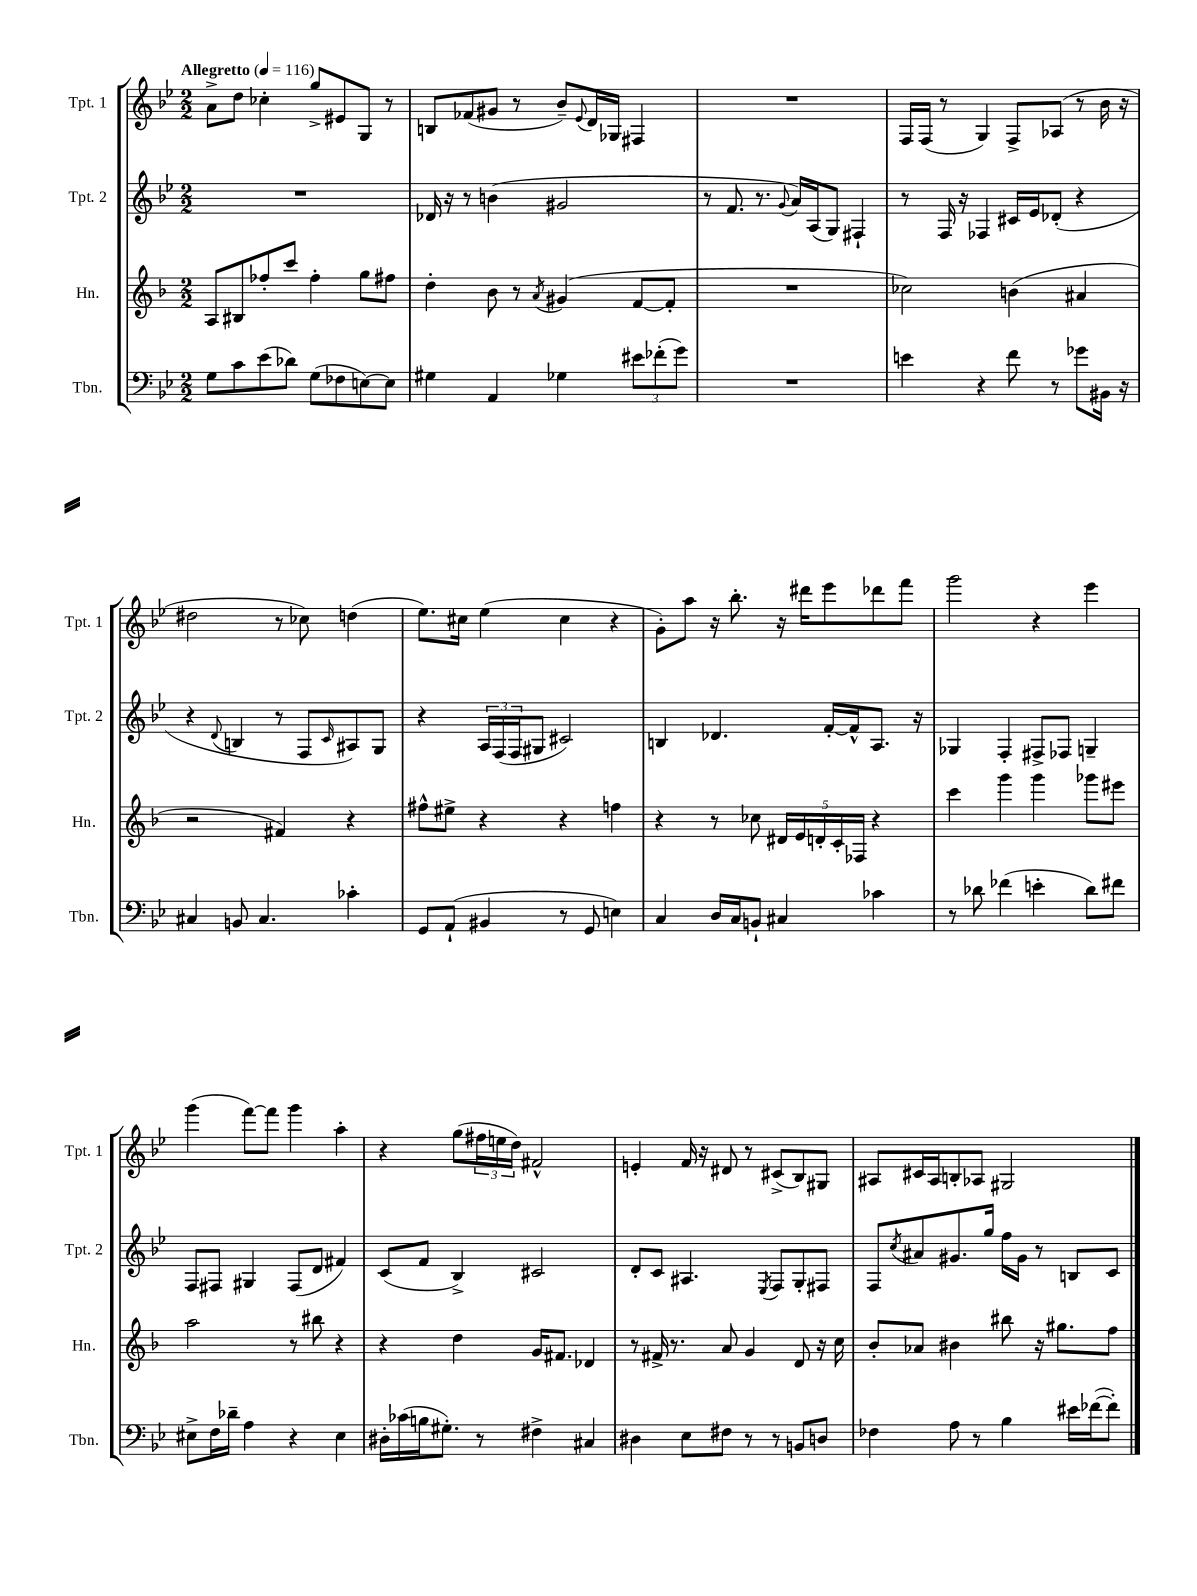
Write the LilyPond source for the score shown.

<<
\new StaffGroup <<
\new Staff = "s0" \with { instrumentName = "Tpt. 1" shortInstrumentName = "Tpt. 1" } {
    \clef treble \key bes \major \numericTimeSignature \time 2/2 \tempo "Allegretto" 4 = 116
    a'8-> d''8 ces''4-. g''8-> eis'8 g8 r8 |
    b8 fes'8( gis'8 r8 bes'8--) \appoggiatura { ees'8 } d'16 ges16 fis4 |
    R1 |
    f16 f16( r8 g4) f8-> aes8( r8 bes'16 r16 |
    dis''2 r8 ces''8) d''4( |
    ees''8.) cis''16 ees''4( cis''4 r4 |
    g'8-.) a''8 r16 bes''8.-. r16 dis'''16 ees'''8 des'''8 f'''8 |
    g'''2 r4 ees'''4 |
    g'''4( f'''8~) f'''8 g'''4 a''4-. |
    r4 g''8( \tuplet 3/2 { fis''16 e''16 d''16) } fis'2-^ |
    e'4-. f'16 r16 dis'8 r8 cis'8->( bes8) gis8 |
    ais8 cis'16 ais16 b8-. aes8 gis2 \bar "|." |
}
\new Staff = "s1" \with { instrumentName = "Tpt. 2" shortInstrumentName = "Tpt. 2" } {
    \clef treble \key bes \major \numericTimeSignature \time 2/2
    R1 |
    des'16 r16 r8 b'4( gis'2 |
    r8 f'8. r8. \appoggiatura { g'8 } a'16) a16( g8) fis4-! |
    r8 f16 r16 fes4 cis'16 ees'16 des'8-.( r4 |
    r4 \appoggiatura { d'8 } b4 r8 f8 \grace { c'16 } ais8) g8 |
    r4 \tuplet 3/2 { a16 f16( f16 } gis8 cis'2) |
    b4 des'4. f'16~-. f'16-^ a8. r16 |
    ges4 f4-. fis8-> fes8 g4-- |
    f8 fis8 gis4 fis8( d'8 fis'4) |
    c'8( f'8 bes4->) cis'2 |
    d'8-. c'8 ais4. \acciaccatura { ees8 } f8 g8-. fis8 |
    f8 \acciaccatura { c''8 } ais'8 gis'8. g''16 f''16 gis'16 r8 b8 c'8 \bar "|." |
}
\new Staff = "s2" \with { instrumentName = "Hn." shortInstrumentName = "Hn." } {
    \clef treble \key f \major \numericTimeSignature \time 2/2
    a8 bis8 fes''8-. c'''8 fes''4-. g''8 fis''8 |
    d''4-. bes'8 r8 \acciaccatura { a'8 } gis'4( f'8~ f'8-. |
    R1 |
    ces''2) b'4( ais'4 |
    r2 fis'4) r4 |
    fis''8-^ eis''8-> r4 r4 f''4 |
    r4 r8 ces''8 \tuplet 5/4 { dis'16 e'16 d'16-. c'16-. fes16 } r4 |
    c'''4 g'''4 g'''4 ges'''8 eis'''8 |
    a''2 r8 bis''8 r4 |
    r4 d''4 g'16 fis'8. des'4 |
    r8 fis'16-> r8. a'8 g'4 d'8 r16 c''16 |
    bes'8-. aes'8 bis'4 bis''8 r16 gis''8. f''8 \bar "|." |
}
\new Staff = "s3" \with { instrumentName = "Tbn." shortInstrumentName = "Tbn." } {
    \clef bass \key bes \major \numericTimeSignature \time 2/2
    g8 c'8 ees'8( des'8) g8( fes8 e8~) e8 |
    gis4 a,4 ges4 \tuplet 3/2 { eis'8 fes'8-.( g'8) } |
    R1 |
    e'4 r4 f'8 r8 ges'8 bis,16 r16 |
    cis4 b,8 cis4. ces'4-. |
    g,8 a,8-!( bis,4 r8 g,8 e4) |
    c4 d16 c16 b,8-! cis4 ces'4 |
    r8 des'8 fes'4( e'4-. des'8) fis'8 |
    eis8-> f16 des'16-- a4 r4 eis4 |
    dis16-. ces'16( b16 gis8.-.) r8 fis4-> cis4 |
    dis4 ees8 fis8 r8 r8 b,8 d8 |
    fes4 a8 r8 bes4 eis'16 fes'16~( fes'8-.) \bar "|." |
}
>>
>>
\layout { \context { \Score \remove "Bar_number_engraver" } }
